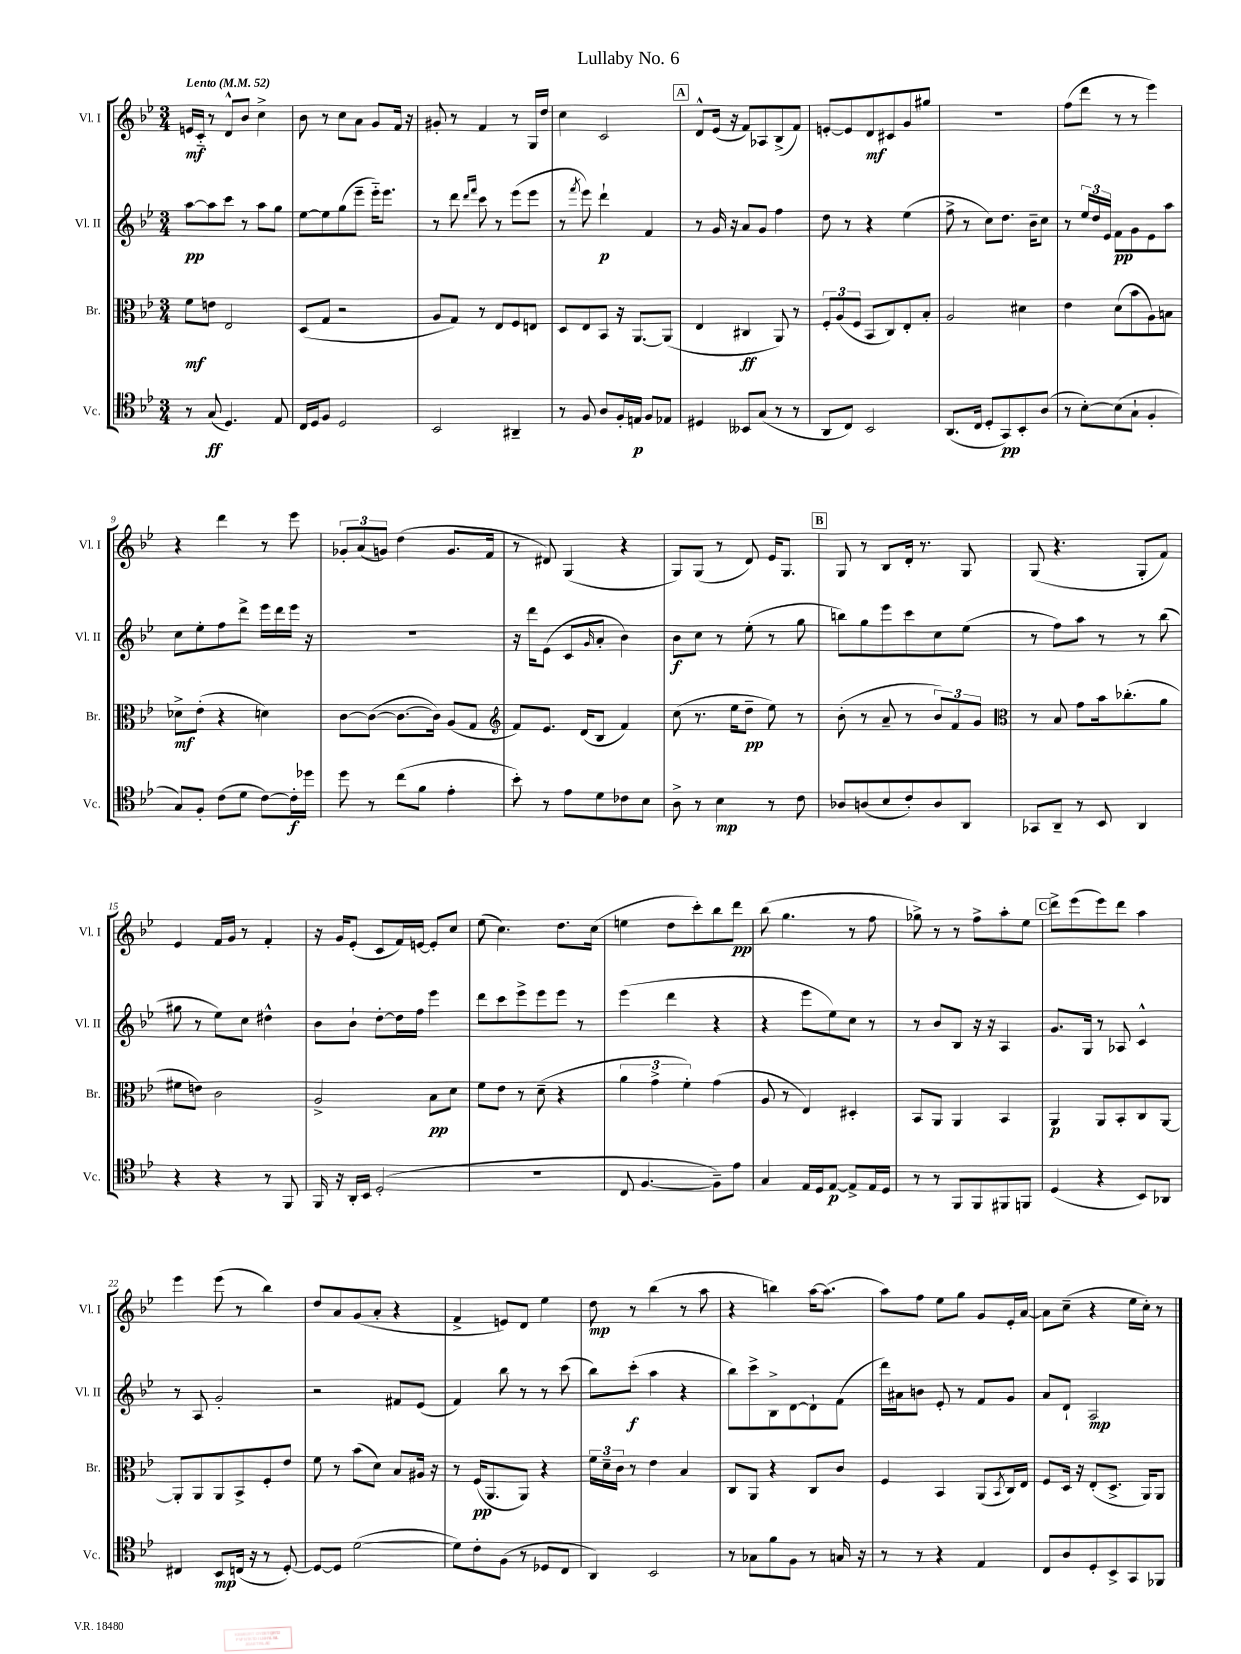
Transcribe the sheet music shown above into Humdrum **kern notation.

**kern	**dynam	**kern	**dynam	**kern	**dynam	**kern	**dynam
*part4	*part4	*part3	*part3	*part2	*part2	*part1	*part1
*staff4	*staff4	*staff3	*staff3	*staff2	*staff2	*staff1	*staff1
*I"Vc.	*	*I"Br.	*	*I"Vl. II	*	*I"Vl. I	*
*I'Vc.	*	*I'Br.	*	*I'Vl. II	*	*I'Vl. I	*
*clefC4	*	*clefC3	*	*clefG2	*	*clefG2	*
*k[b-e-]	*	*k[b-e-]	*	*k[b-e-]	*	*k[b-e-]	*
*M3/4	*	*M3/4	*	*M3/4	*	*M3/4	*
*MM52	*	*MM52	*	*MM52	*	*MM52	*
=1	=1	=1	=1	=1	=1	=1	=1
!	!	!	!	!	!	!LO:TX:a:B:t=Lento	!
8r	.	8f\L	mf	[8aa\L	pp	16en/LL	mf
.	.	.	.	.	.	16c/JJ	.
(8G/	ff	8en\J	.	8aa\]	.	8r	.
4.D/)	.	2E-/	.	8ccc\J	.	8d^^/L	.
.	.	.	.	8r	.	8b-/J	.
.	.	.	.	8aa\L	.	4cc^\	.
8E-/	.	.	.	8gg\J	.	.	.
=2	=2	=2	=2	=2	=2	=2	=2
16C/LL	.	(8D/L	.	[8ee-\L	.	8b-\	.
16D/J	.	.	.	.	.	.	.
8F/J	.	8G/J	.	8ee-\]	.	8r	.
2D/	.	2r	.	(8gg\	.	8cc\L	.
.	.	.	.	8eee-~\J	.	8a\J	.
.	.	.	.	16eee-\KL)	.	8g/L	.
.	.	.	.	8.eee-\J	.	.	.
.	.	.	.	.	.	16f/Jk	.
.	.	.	.	.	.	16r	.
=3	=3	=3	=3	=3	=3	=3	=3
2BB-/	.	8A/L	.	8r	.	8g#X'/	.
.	.	8G/J)	.	8ddd\	.	8r	.
.	.	.	.	16qqddd/LL	.	.	.
.	.	.	.	16qqfff/JJ	.	.	.
.	.	8r	.	8ccc\	.	4f/	.
.	.	8E-/L	.	8r	.	.	.
4AA#X~/	.	8F/	.	(8eee-\L	.	8r	.
.	.	8En/J	.	8eee-\J	.	16G/LL	.
.	.	.	.	.	.	16dd/JJ	.
=4	=4	=4	=4	=4	=4	=4	=4
8r	.	8D/L	.	8r	.	4cc\	.
.	.	.	.	8qfff/	.	.	.
8F/	.	8E-/	.	8eee-\)	.	.	.
8A/L	.	8BB-/J	.	4ddd`\	p	2c/	.
16F'/L	.	16r	.	.	.	.	.
16En/JJ	p	[8.AA/L	.	.	.	.	.
8F/L	.	.	.	4f/	.	.	.
8E-X/J	.	(8AA/J]	.	.	.	.	.
!!LO:REH:place=s1:t=A
=5	=5	=5	=5	=5	=5	=5	=5
4D#X/	.	4E-/	.	8r	.	8d^^/L	.
.	.	.	.	16g/	.	(16e-/Jk	.
.	.	.	.	16r	.	16r	.
8BB--X/L	.	4C#X/	ff	8a/L	.	8f/L)	.
(8G/J	.	.	.	8g/J	.	8A-X/	.
8r	.	8AA/)	.	4ff\	.	(8B-^/	.
8r	.	8r	.	.	.	8f/J)	.
=6	=6	=6	=6	=6	=6	=6	=6
8AA/L	.	12F'/L	.	8dd\	.	[8en'/L	.
.	.	(12A/	.	.	.	.	.
8C/J)	.	.	.	8r	.	8e/]	.
.	.	12F/J	.	.	.	.	.
2BB-/	.	8BB-/L	.	4r	.	8d/	mf
.	.	8C/)	.	.	.	8c#X/	.
.	.	8E-'/	.	(4ee-\	.	8g/	.
.	.	8B-'/J	.	.	.	8gg#X/J	.
=7	=7	=7	=7	=7	=7	=7	=7
(8.AA/L	.	2A/	.	8ff^\	.	2.r	.
.	.	.	.	8r	.	.	.
16C/Jk	.	.	.	.	.	.	.
8D'/L	.	.	.	8cc\L)	.	.	.
8GG/)	pp	.	.	8.dd\J	.	.	.
8BB-'/	.	4d#X\	.	.	.	.	.
.	.	.	.	16b-~\KL	.	.	.
(8A/J	.	.	.	8cc\J	.	.	.
=8	=8	=8	=8	=8	=8	=8	=8
8r	.	4e-\	.	8r	.	(8ff\L	.
[8B-'\L)	.	.	.	24ee-/LL	.	8ddd\J	.
.	.	.	.	24dd/	.	.	.
.	.	.	.	24e-/JJ	.	.	.
(8B-\]	.	(8d\L	.	8f\L	pp	8r	.
8G`\J	.	8b-\	.	8g\	.	8r	.
4F'/	.	8A\)	.	8e-\	.	4eee-\)	.
.	.	8Bn\J	.	8aa\J	.	.	.
!!LO:LB:g=z
=9	=9	=9	=9	=9	=9	=9	=9
8G/L)	.	8d-X^\L	mf	8cc\L	.	4r	.
8F'/J	.	(8e-'\J	.	8ee-'\	.	.	.
(8c\L	.	4r	.	8ff\	.	4ddd\	.
8d\J	.	.	.	8ddd^\J	.	.	.
[8c\L)	.	4dn\)	.	16eee-\LL	.	8r	.
.	.	.	.	16ddd\	.	.	.
16c'\L]	f	.	.	16eee-\JJ	.	8eee-\	.
16dd-X\JJ	.	.	.	16r	.	.	.
=10	=10	=10	=10	=10	=10	=10	=10
8dd\	.	[8c\L	.	2.r	.	12g-X'/L	.
.	.	.	.	.	.	(12a/	.
8r	.	(8c\J_	.	.	.	.	.
.	.	.	.	.	.	12gn/J)	.
(8cc\L	.	8.c\L_	.	.	.	(4dd\	.
8f\J	.	.	.	.	.	.	.
.	.	16c\Jk])	.	.	.	.	.
4e-'\	.	(8A/L	.	.	.	8.g/L	.
.	.	8G/J	.	.	.	.	.
.	.	.	.	.	.	16f/Jk	.
=11	=11	=11	=11	=11	=11	=11	=11
*	*	*clefG2	*	*	*	*	*
8b-'\)	.	8f/L)	.	16r	.	8r	.
.	.	.	.	16ddd\KL	.	.	.
8r	.	8.e-/J	.	(8e-\J	.	8d#X/)	.
8e-\L	.	.	.	8c/L	.	(4G/	.
.	.	(16d/KL	.	.	.	.	.
.	.	.	.	16qqg/	.	.	.
8d\	.	8B-/J	.	8a'/J	.	.	.
8c-X\	.	4f/)	.	4b-\)	.	4r	.
8B-\J	.	.	.	.	.	.	.
=12	=12	=12	=12	=12	=12	=12	=12
8A^\	.	(8cc\	.	8b-\L	f	8G/L)	.
8r	.	8.r	.	8cc\J	.	(8G/J	.
4B-\	mp	.	.	8r	.	8r	.
.	.	16ee-\KL	.	.	.	.	.
.	.	8dd~\J	pp	(8ee-'\	.	8d/)	.
8r	.	8ee-\)	.	8r	.	16e-/KL	.
.	.	.	.	.	.	8.G/J	.
8c\	.	8r	.	8gg\	.	.	.
!!LO:REH:place=s1:t=B
=13	=13	=13	=13	=13	=13	=13	=13
8A-X/L	.	(8b-'\	.	8bbn\L)	.	8G/	.
(8An/	.	8r	.	8gg\	.	8r	.
8B-/	.	8a~/	.	8eee-\	.	8B-/L	.
8c'/)	.	8r	.	8ccc\	.	16d'/Jk	.
.	.	.	.	.	.	8.r	.
8A/	.	12b-/L)	.	8cc\	.	.	.
.	.	12f/	.	.	.	.	.
8AA/J	.	.	.	(8ee-\J	.	8G/	.
.	.	12g/J	.	.	.	.	.
=14	=14	=14	=14	=14	=14	=14	=14
*	*	*clefC3	*	*	*	*	*
8GG-X/L	.	8r	.	8r	.	(8G/	.
8AA~/J	.	8B-/	.	8ff\L)	.	4.r	.
8r	.	8g\L	.	8aa\J	.	.	.
8BB-/	.	16b-\k	.	8r	.	.	.
.	.	(8.cc-X'\	.	.	.	.	.
4AA/	.	.	.	8r	.	8G'/L	.
.	.	8a\J	.	(8bb-\	.	8f/J)	.
!!LO:LB:g=z
=15	=15	=15	=15	=15	=15	=15	=15
4r	.	8f#X\L	.	8gg#X\	.	4e-/	.
.	.	8en\J)	.	8r	.	.	.
4r	.	2c\	.	8ee-\L)	.	16f/LL	.
.	.	.	.	.	.	16g/JJ	.
.	.	.	.	8cc\J	.	8r	.
8r	.	.	.	4dd#X^^\	.	4f'/	.
8FF/	.	.	.	.	.	.	.
=16	=16	=16	=16	=16	=16	=16	=16
16FF/	.	2A^/	.	8b-\L	.	16r	.
16r	.	.	.	.	.	16g/KL	.
16AA'/LL	.	.	.	8b-`\J	.	(8e-'/J	.
16BB-/JJ	.	.	.	.	.	.	.
(2D'/	.	.	.	[8dd'\L	.	8c/L	.
.	.	.	.	16dd\L]	.	16f/L)	.
.	.	.	.	16ff\JJ	.	[16en/JJ	.
.	.	8B-\L	pp	4eee-\	.	8e'/L]	.
.	.	8d\J	.	.	.	8cc/J	.
=17	=17	=17	=17	=17	=17	=17	=17
2.r	.	8f\L	.	8ddd\L	.	(8ee-\	.
.	.	8e-\J	.	8ccc\	.	4.cc\)	.
.	.	8r	.	8eee-^\	.	.	.
.	.	(8d~\	.	8eee-\	.	.	.
.	.	4r	.	8eee-\J	.	8.dd\L	.
.	.	.	.	8r	.	.	.
.	.	.	.	.	.	(16cc\Jk	.
=18	=18	=18	=18	=18	=18	=18	=18
8C/	.	6a\	.	(4eee-\	.	4een\	.
[4.F/	.	.	.	.	.	.	.
.	.	6g^\	.	.	.	.	.
.	.	.	.	4ddd\	.	8dd\L	.
.	.	6f'\)	.	.	.	.	.
.	.	.	.	.	.	8ccc'\)	.
8F~\L])	.	(4g\	.	4r	.	8bb-\	.
8e-\J	.	.	.	.	.	8ddd\J	pp
=19	=19	=19	=19	=19	=19	=19	=19
4G/	.	8A/	.	4r	.	(8bb-\	.
.	.	8r	.	.	.	4.gg\	.
16E-/LL	.	4E-/)	.	8eee-\L	.	.	.
16D/J	.	.	.	.	.	.	.
[8E-/J	p	.	.	8ee-\)	.	.	.
8E-^/L]	.	4D#X'/	.	8cc\J	.	8r	.
16E-/L	.	.	.	8r	.	8ff\	.
16D/JJ	.	.	.	.	.	.	.
=20	=20	=20	=20	=20	=20	=20	=20
8r	.	8BB-/L	.	8r	.	8gg-X^\)	.
8r	.	8AA/J	.	8b-/L	.	8r	.
8FF/L	.	4AA/	.	8B-/J	.	8r	.
8FF/	.	.	.	16r	.	8ff^\L	.
.	.	.	.	16r	.	.	.
8FF#X/	.	4BB-/	.	4A/	.	8aa'\	.
8FFn/J	.	.	.	.	.	8ee-\J	.
!!LO:REH:place=s1:t=C
=21	=21	=21	=21	=21	=21	=21	=21
(4D/	.	4AA/	p	8.g/L	.	8ddd^\L	.
.	.	.	.	.	.	(8eee-\	.
.	.	.	.	16G/Jk	.	.	.
4r	.	8AA/L	.	8r	.	8eee-\)	.
.	.	8BB-'/	.	8A-X/	.	8ddd\J	.
8BB-/L)	.	8C/	.	4c^^/	.	4aa\	.
8AA-X/J	.	[8AA/J	.	.	.	.	.
!!LO:LB:g=z
=22	=22	=22	=22	=22	=22	=22	=22
4C#X/	.	8AA'/L]	.	8r	.	4eee-\	.
.	.	8AA/	.	8A/	.	.	.
8BB-/L	mp	8AA/	.	2g'/	.	(8eee-\	.
(16Cn/Jk	.	8BB-^/	.	.	.	8r	.
16r	.	.	.	.	.	.	.
8r	.	8F'/	.	.	.	4bb-\)	.
[8D'/)	.	8e-/J	.	.	.	.	.
=23	=23	=23	=23	=23	=23	=23	=23
8D/L_	.	8f\	.	2r	.	8dd/L	.
8D/J]	.	8r	.	.	.	8a/	.
([2d\	.	(8b-\L	.	.	.	(8g/	.
.	.	8d\J)	.	.	.	8a'/J	.
.	.	8B-/L	.	8f#X/L	.	4r	.
.	.	16A#X/Jk	.	(8e-/J	.	.	.
.	.	16r	.	.	.	.	.
=24	=24	=24	=24	=24	=24	=24	=24
8d\L])	.	8r	.	4f/)	.	4f^/	.
8c'\	.	(16F/KL	pp	.	.	.	.
.	.	8.AA/	.	.	.	.	.
(8F\J	.	.	.	8bb-\	.	8en/L)	.
8r	.	8AA/J)	.	8r	.	8d/J	.
8D-X/L	.	4r	.	8r	.	4ee-\	.
8C/J	.	.	.	(8ccc\	.	.	.
=25	=25	=25	=25	=25	=25	=25	=25
4AA/)	.	24f\LL	.	8bb-\L)	.	8dd\	mp
.	.	24d~\	.	.	.	.	.
.	.	24c\JJ	.	.	.	.	.
.	.	8r	.	(8ccc'\J	f	8r	.
2BB-/	.	4e-\	.	4aa\	.	(4bb-\	.
.	.	4B-/	.	4r	.	8r	.
.	.	.	.	.	.	8aa\	.
=26	=26	=26	=26	=26	=26	=26	=26
8r	.	8C/L	.	8bb-\L)	.	4r	.
8G-X\L	.	8AA/J	.	8ccc^\	.	.	.
8f\	.	4r	.	8B-^\	.	4bbn\)	.
8F\J	.	.	.	[8d\	.	.	.
8r	.	8C/L	.	8d`\]	.	[16aa\KL	.
.	.	.	.	.	.	(8.aa\J]	.
16Gn/	.	8c/J	.	(8f\J	.	.	.
16r	.	.	.	.	.	.	.
=27	=27	=27	=27	=27	=27	=27	=27
8r	.	4F/	.	16ddd\LL)	.	8aa\L)	.
.	.	.	.	16a#X\J	.	.	.
8r	.	.	.	8bn\J	.	8ff\J	.
4r	.	4BB-/	.	8e-'/	.	8ee-\L	.
.	.	.	.	8r	.	8gg\J	.
4E-/	.	(8AA/L	.	8f/L	.	8g/L	.
.	.	8qBB-/	.	.	.	.	.
.	.	16C/L)	.	8g/J	.	16e-'/L	.
.	.	16E-/JJ	.	.	.	[16a/JJ	.
=28	=28	=28	=28	=28	=28	=28	=28
8C/L	.	8F/L	.	8a/L	.	8a\L]	.
8A/	.	16D/Jk	.	8d`/J	.	(8cc~\J	.
.	.	16r	.	.	.	.	.
8D'/	.	(8E-'/L	.	2A/	mp	4r	.
8BB-^/	.	8.D^/J	.	.	.	.	.
8GG/	.	.	.	.	.	16ee-\LL	.
.	.	16AA/KL)	.	.	.	16cc'\JJ)	.
8FF-X/J	.	8AA/J	.	.	.	8r	.
==	==	==	==	==	==	==	==
*-	*-	*-	*-	*-	*-	*-	*-
